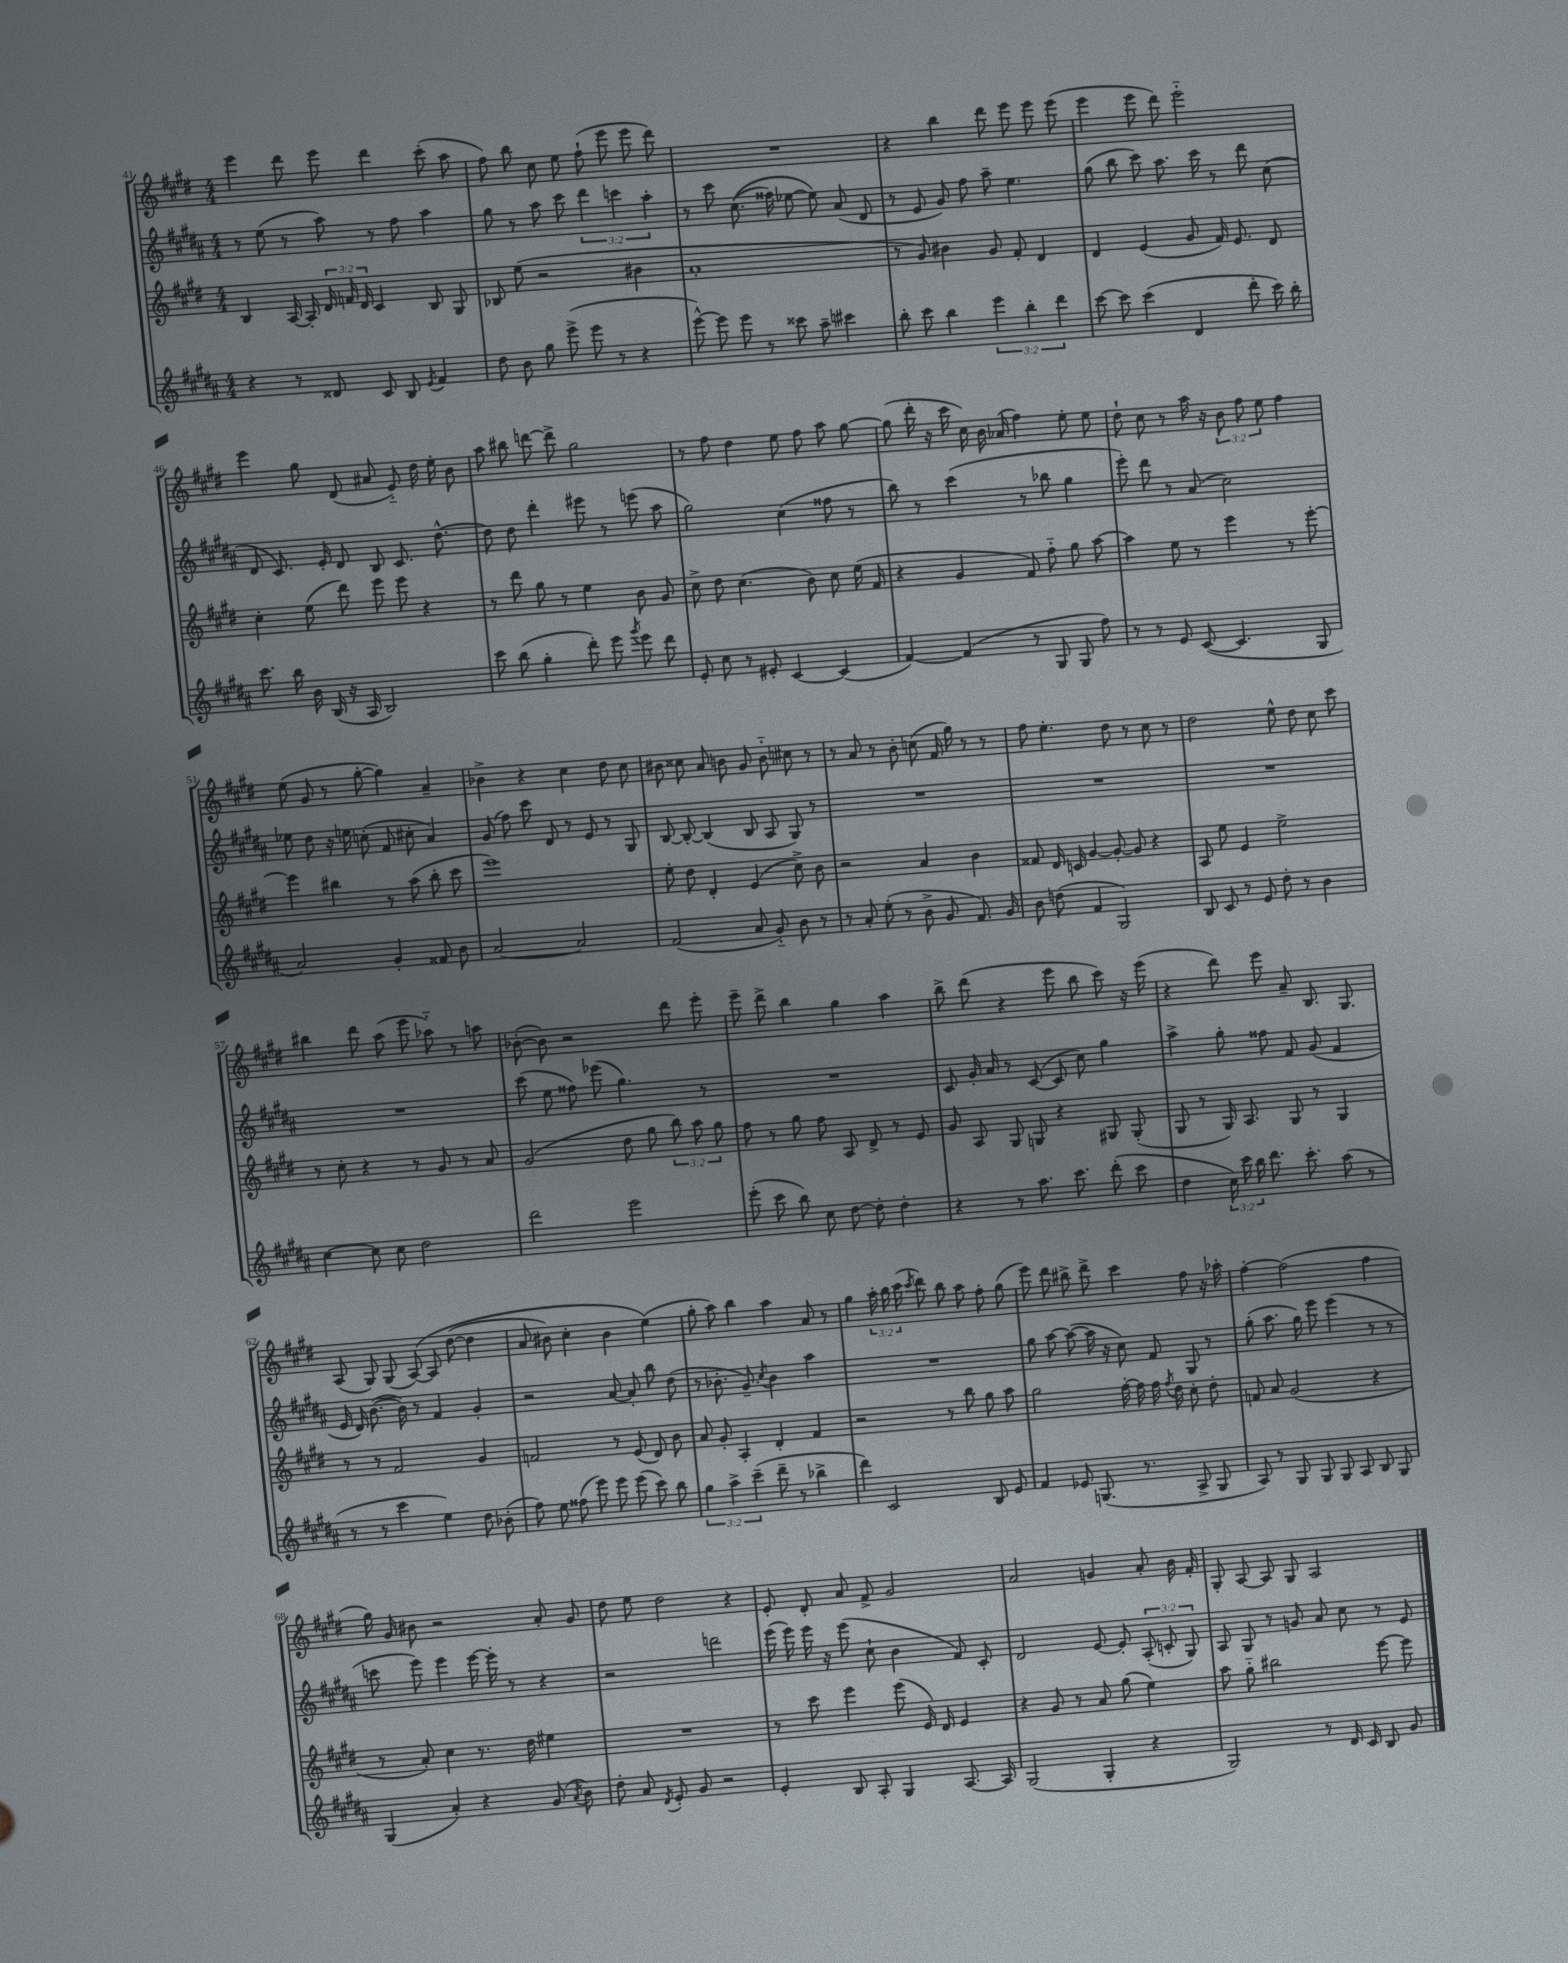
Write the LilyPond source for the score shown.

<<
\new StaffGroup <<
\new Staff = "s0" {
    \clef treble \key e \major \numericTimeSignature \time 4/4 \override Staff.TupletNumber.text = #tuplet-number::calc-fraction-text
    \autoBeamOff e'''4 dis'''8 e'''8 dis'''4 cis'''8-.( a''8 |
    fis''8) b''8 cis''8 e''8 fis''8-!( e'''8 e'''8 dis'''8) |
    R1 |
    r4 b''4 dis'''8 e'''8 e'''8 e'''8( |
    e'''4 e'''8 dis'''8) e'''2-_ |
    e'''4 gis''8 dis'8( ais'8 e'8-_) dis''16 e''16-. b'8 |
    a''8 bis''8 d'''8~ d'''8-> gis''2 |
    r8 fis''8 dis''4 e''8 fis''8 a''8 gis''8~ |
    gis''8( dis'''16-. r16 cis'''16 cis''16) b'16 aes'16( fis''4) e''8-. e''8 |
    dis''8-! cis''8 r8 a''16 r16 \tuplet 3/2 { b'8 fis''8 e''8 } fis''4 |
    e''8( gis'8 r8 gis''8~-. gis''4) a'4-- |
    bes'4-> r4 cis''4 dis''8 cis''8 |
    bis'8 cisis''8 a'8 b'8 gis'8 b'8-_ cis''8 r8 |
    r8 a'8 r8 b'8-. c''8( fis'16 gis''16) r8 r8 |
    fis''8 e''4.-. dis''8 r8 cis''8 r8 |
    dis''2 e''8-^ dis''8 cis''8 cis'''8 |
    bis''4 dis'''8 a''8( e'''8 aes''8-_) r8 a''8 |
    bes'8~-.( bes'8) r2 dis'''8 e'''8-. |
    e'''8-- dis'''8-> b''4 gis''4 a''4 |
    b''8-> dis'''8( r4 e'''8 b''8 cis'''8) r16 e'''16( |
    r4 dis'''8) e'''8 a'8-- b8. gis8. |
    a8( gis8) gis8( a8~)\( a8 dis''8~( dis''4 |
    a'8 bis'8) cis''4-. bis'4 e''4(\) |
    gis''8-. a''8) b''4 a''4 a'8 r8 |
    gis''4 \tuplet 3/2 { a''16-. b''16 cis'''16( } \acciaccatura { cis'''8 } dis'''8) b''8 a''8 fis''8-. gis''8( |
    e'''8) dis'''8 bis''8-> dis'''8-> cis'''4 fis''8 r16 aes''16-. |
    fis''4~-. fis''2( fis''4 |
    gis''16) gis'16 bis'8 r2 a'8-. gis'8 |
    dis''8 e''8 dis''2 r4 |
    e'8-. dis'8-. a'8 fis'8-> gis'2 |
    a'2 g'4 a'8-. b'16 fis'16-. |
    gis8-. a8~ a8 gis8 a2 \bar "|." |
}
\new Staff = "s1" {
    \clef treble \key b \major \numericTimeSignature \time 4/4 \override Staff.TupletNumber.text = #tuplet-number::calc-fraction-text
    \autoBeamOff r8 e''8( r8 ais''8) r8 fis''8 ais''4 |
    gis''8 r8 ais''8 cis'''8 \tuplet 3/2 { dis'''4 c'''4 ais''4-. } |
    r8 cis'''8 cis''8.(\( fisis''16) ees''8~ ees''8\) ais'8( dis'8 |
    r8 e'8 gis'8) fis''8 ais''8-- e''4. |
    gis''8( b''8 cis'''8) ais''8. cis'''16 r8 dis'''8 cis''8( |
    dis'8 cis'8.) e'16-. dis'8 b8 cis'8. dis''8.~-^ |
    dis''8 dis''8 dis'''4-. eis'''8 r8 e'''8( ais''8 |
    gis''2) cis''4( fisis''8 r8 |
    b''8) r8 cis'''4( r8 bes''8 gis''4 |
    e'''8-.) dis'''8 r8 ais'8( cis''2) |
    ees''8 dis''8 r16 e''16 c''8-.( fis'8 cis''8-. ais'4) |
    gis'8( fis''8) cis'''8 dis'8 r8 e'8 r8 gis8 |
    b8~ b8~-. b4( b8 ais8 gis8) r8 |
    R1 |
    R1 |
    R1 |
    R1 |
    cis'''8( e''8 fisis''8) ees'''8( gis''4.) r8 |
    R1 |
    cis'8 gis'16-. ais'16 r8 cis'8~( cis'8 cis''8) gis''4 |
    ais''4-> gis''8-. fisis''8 fis'8 gis'8( fis'4 |
    e'16 dis'16) b'8.~( b'16) r8 fis'4 gis'4-. |
    r2 ais'8~ ais'8-. b''8 dis''8( |
    r8 bes'8.-. gis'8.--) \acciaccatura { cis''8 } bes'4 ais''4 |
    R1 |
    gis''8 ais''8~ ais''8~( ais''16 r16 cis''8) fis'8 gis8 r8 |
    gis''8-.( ais''8. gis''16) e'''8 e'''4( r8 r8 |
    c'''8 e'''8) e'''4 e'''16~ e'''16-. r8 r4 |
    r2 d'''2 |
    e'''16( e'''16) e'''16 r16 e'''8( cis''8-! b'4 fis'8) cis'8-. |
    dis'2 e'8~ e'8-. \tuplet 3/2 { ais8-.( c'8-. gis8) } |
    ais8 gis8 r8 g'8 ais'8 cis''8 r8 e'8 \bar "|." |
}
\new Staff = "s2" {
    \clef treble \key e \major \numericTimeSignature \time 4/4 \override Staff.TupletNumber.text = #tuplet-number::calc-fraction-text
    \autoBeamOff b4 a16~ a16-. \tuplet 3/2 { dis'16 f'16 dis'16 } cis'4 b8 gis8 |
    bes8 e''8( r2 bis'4 |
    a'1-. |
    r8 gis'8) bis'4 gis'8 fis'8-. dis'4 |
    dis'4 e'4( gis'8 fis'16) e'8. dis'8 |
    cis''4-. e''8( dis'''8) e'''8 e'''8 r4 |
    r8 dis'''8 gis''8 r8 e''4 b'8 gis'8 |
    cis''8-> dis''8 cis''4.( b'8) cis''8 e''16( fis'16 |
    r4 gis'4 fis'8) fis''8-_ gis''8 a''8~ |
    a''4 e''8 r8 e'''4 r8 e'''8~-. |
    e'''4 bis''4 r8 a''8( bis''8-. cis'''8 |
    e'''1) |
    e''8-. dis''8 dis'4-. e'4( cis''8->) b'8 |
    r2 a'4 b'4 |
    fisis'8 dis'16 c'16 gis'4~ gis'8~-. gis'8 r4 |
    a8 e''8 e'4 e''2-> |
    r8 cis''8-. r4 r8 gis'8 r8 a'8 |
    gis'2( dis''8 gis''8 \tuplet 3/2 { b''8) a''8 gis''8 } |
    fis''8 r8 gis''8 fis''8 a8 dis'8-> r8 e'8 |
    gis'8 a8 gis8 g8 r4 gis8 gis8-.( |
    gis8 r8 gis16) a8. gis8 r8 gis4 |
    r8 r8 fis'2 gis'4 |
    f'2 r8 e'8( dis'8) b'8 |
    a'8 gis'8-. a4-. dis'4-. fis'4 |
    r2 r8 b''8 gis''8 a''8 |
    gis''2 fis''16~-. fis''16 fis''16 \acciaccatura { fis''8 } dis''16 cis''8-. dis''8-. |
    f'8 a'8 gis'2( r4 |
    r8 a'8-.) cis''4 r8. dis''16 eis''4 |
    R1 |
    r8 cis'''8 e'''4 e'''8( e'16) dis'16 e'4 |
    r4 gis'8 r8 a'8 gis''8( e''4) |
    a''8 gis''8-_ bis''2 e'''8~ e'''8 \bar "|." |
}
\new Staff = "s3" {
    \clef treble \key b \major \numericTimeSignature \time 4/4 \override Staff.TupletNumber.text = #tuplet-number::calc-fraction-text
    \autoBeamOff r4 r8 disis'8 cis'8 b8 \acciaccatura { e'8 } fis'4 |
    dis''8 b'8 gis''8 e'''8->( e'''8 r8 r4 |
    e'''8~-^) e'''8 e'''8 r8 cisis'''8 ais''8-- cis'''4 |
    b''8-. cis'''8 b''4 \tuplet 3/2 { e'''4 b''4-. dis'''4 } |
    cis'''8~ cis'''8 cis'''4( dis'4 dis'''8-. cis'''16) b''16-. |
    cis'''8. b''16 b'16 b16( r16 ais16 b2) |
    cis'''8 b''8( gis''4-. dis'''8-.) e'''8 \acciaccatura { gis'''8 } e'''8 dis'''8 |
    e'8-. cis''8 r8 eis'8-. cis'4~ cis'4( |
    fis'4~) fis'4( r8 gis8 gis8 fis''8) |
    r8 r8 e'8 cis'8~( cis'4. gis8 |
    ais'2) gis'4-. fisis'8 b'8 |
    ais'2~ ais'2 |
    fis'2( ais'8 gis'8-_) b'8 r8 |
    r8 ais'8-. e''8-.( r8 b'8-> gis'8 fis'8.) gis'16 |
    b'8 d''8( fis'4 gis2) |
    b8 cis'8 r8 e'8 dis''8-. r8 b'4 |
    cis''4~ cis''8 cis''8 dis''2 |
    dis'''2 e'''2 |
    e'''8-.( cis'''8 b''8) cis''8 dis''8~ dis''8-. dis''4-. |
    r4 r8 ais''8. cis'''8. dis'''8-.( cis'''8 |
    dis''4 \tuplet 3/2 { cis''16) cis'''16 b''16 } dis'''8. cis'''8.-. ais''8( r8 |
    r8 r8 cis'''4 e''4) dis''8 bes'8-.( |
    fis''8) e''8 fisis''8( e'''8) e'''8 e'''8( cis'''8) b''8 |
    \tuplet 3/2 { gis''4 ais''4-> cis'''4--( } dis'''8-- r8 bes''4-> |
    dis'''4) cis'2 b8 e'8 |
    fis'4 ees'8 g8.( r8. ais8-> g8 |
    ais8) r8 gis8 gis8 gis8 ais8 b8 gis8 |
    gis4( ais'4-.) r4 gis'8( \acciaccatura { ais'8 } b'8) |
    dis''8-. ais'8 \acciaccatura { dis'8 } e'8-. gis'8 r2 |
    e'4-. b8 ais8-. gis4 ais8.~ ais16 |
    gis2( gis4-. r4 |
    gis2) r8 dis'16 cis'16 b8 gis'8 \bar "|." |
}
>>
>>
\layout { \context { \Score currentBarNumber = #41 } }
